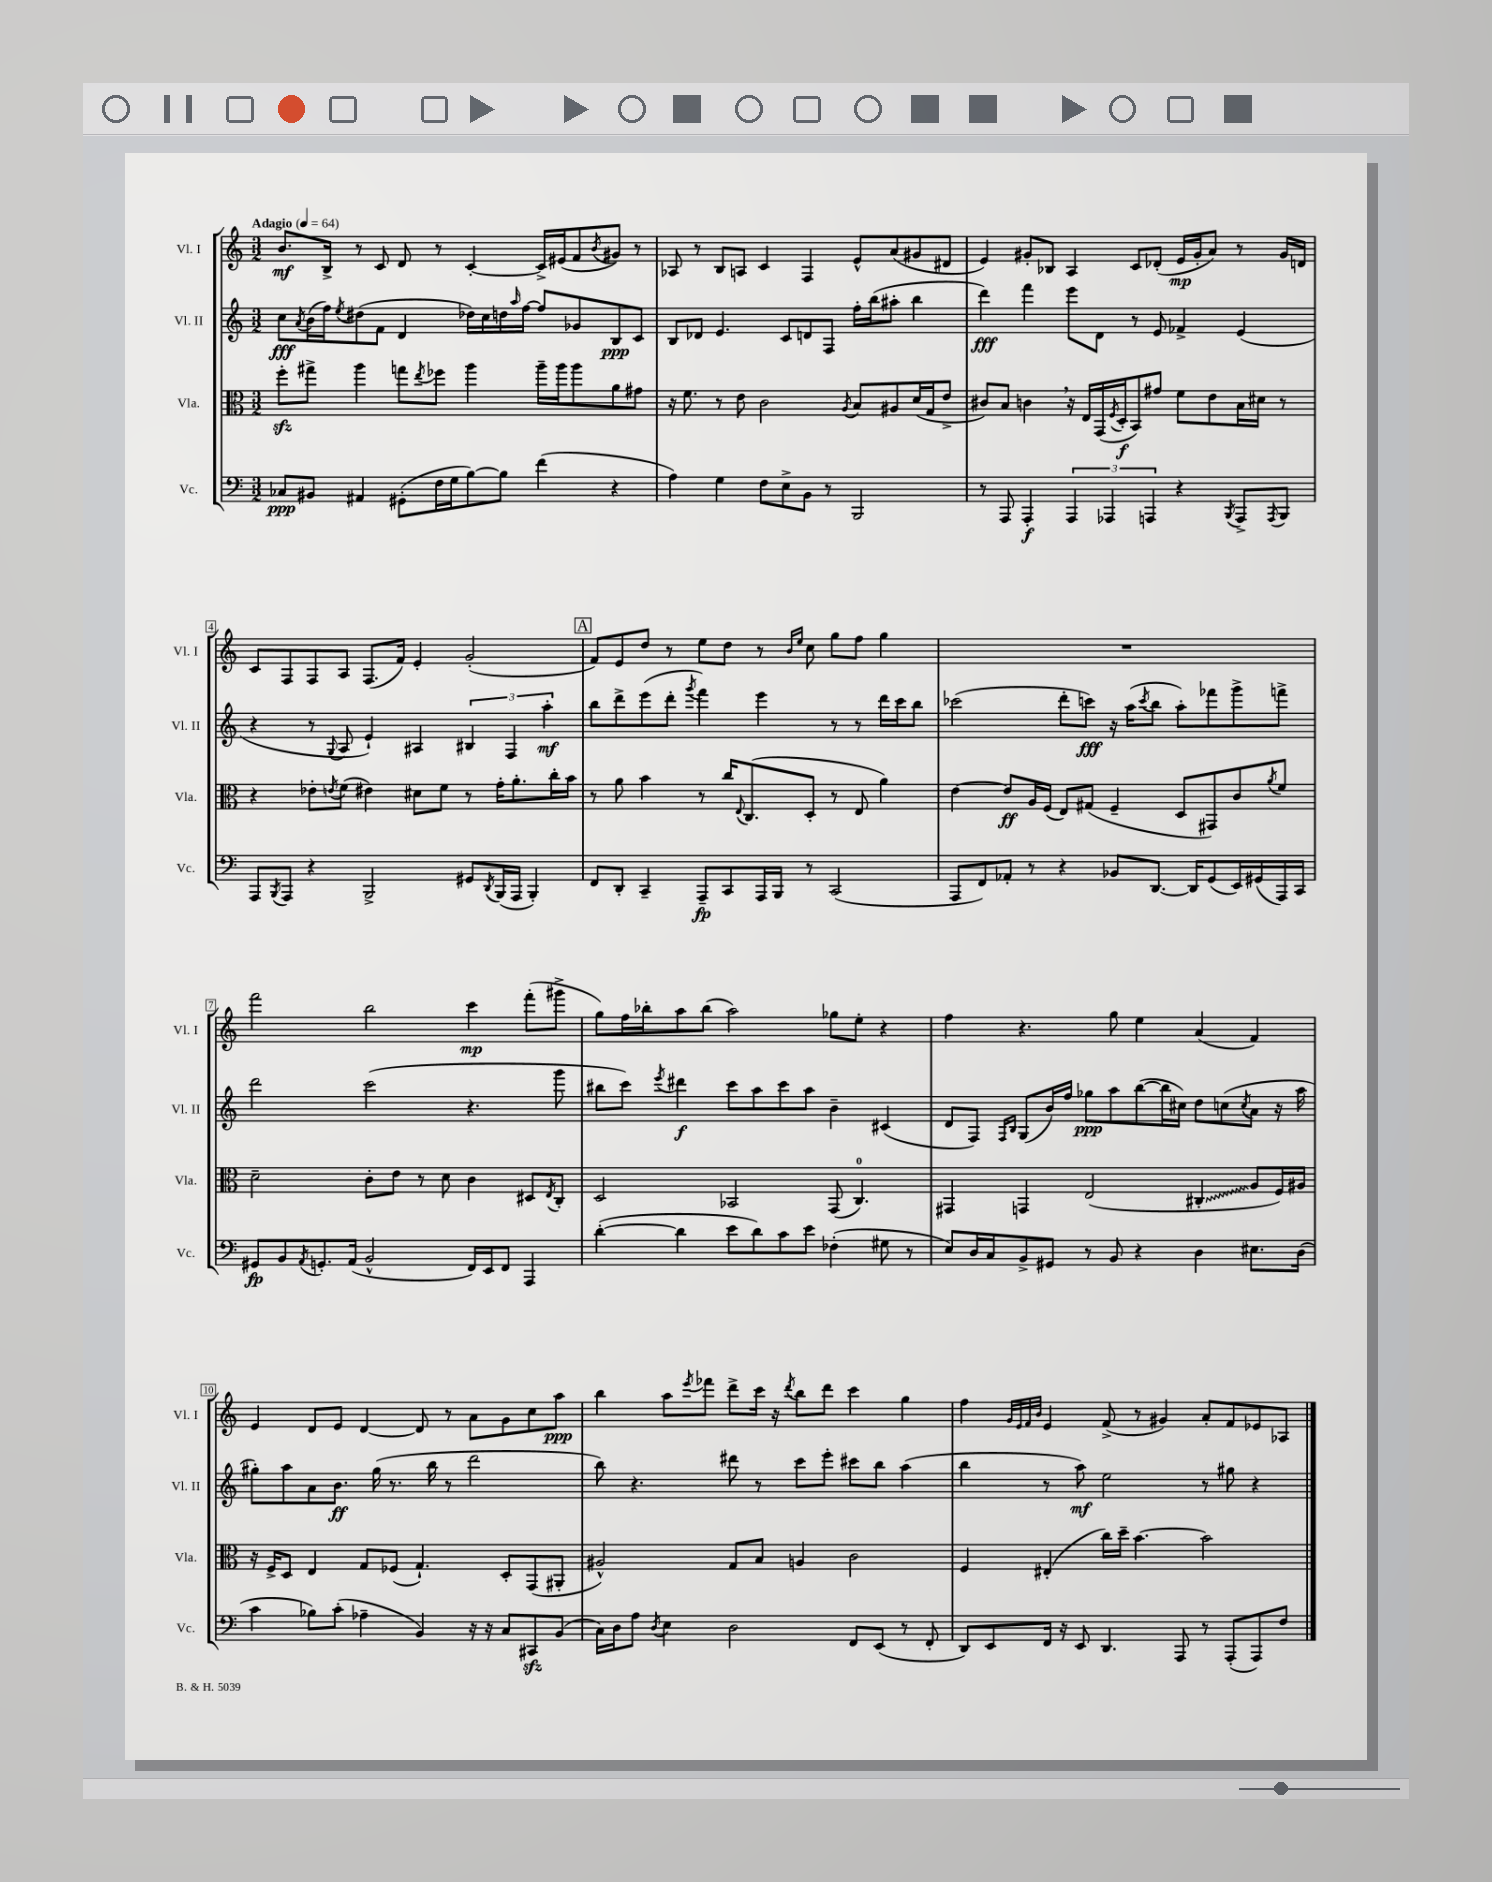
<<
\new StaffGroup <<
\new Staff = "s0" \with { instrumentName = "Vl. I" shortInstrumentName = "Vl. I" } {
    \clef treble \key c \major \numericTimeSignature \time 3/2 \tempo "Adagio" 4 = 64
    b'8.\mf b16-> r8 c'8 d'8 r8 c'4~-. c'16-> eis'16( f'8 \acciaccatura { b'8 } gis'8) r8 |
    aes8 r8 b8 a8 c'4 f4 e'8-^ a'8( gis'8 dis'8 |
    e'4) gis'8-. bes8 a4 c'8 des'8-.( e'16\mp gis'16-. a'8) r8 gis'16 d'16 |
    c'8 f8 f8 a8 f8.( f'16) e'4-. g'2-.( |
    \mark \markup { \box "A" } f'8) e'8 d''8 r8 e''8 d''8 r8 \grace { b'16 e''16 } c''8 g''8 f''8 g''4 |
    R1. |
    f'''2 b''2 c'''4\mp f'''8-.( gis'''8-> |
    g''8) f''16 bes''16-. a''8 bes''8( a''2) ges''8 e''8-. r4 |
    f''4 r4. g''8 e''4 a'4( f'4) |
    e'4 d'8 e'8 d'4~ d'8 r8 a'8 g'8 c''8 a''8\ppp |
    b''4 a''8 \acciaccatura { e'''8 } fes'''8 d'''8-> c'''16 r16 \acciaccatura { d'''8 } b''8 d'''8 c'''4 g''4 |
    f''4 \grace { g'32 e'32 f'32 b'32 } e'4 f'8->( r8 gis'4) a'8-. f'8 ees'8 aes8 \bar "|." |
}
\new Staff = "s1" \with { instrumentName = "Vl. II" shortInstrumentName = "Vl. II" } {
    \clef treble \key c \major \numericTimeSignature \time 3/2
    c''8\fff \acciaccatura { a'8 } b'16( f''16) \acciaccatura { e''8 } dis''8( f'8 d'4 des''16) c''16 d''16 \grace { a''16 } f''16~ f''8 ges'8 b8\ppp c'8 |
    b8 des'8 e'4. c'8 d'8 f8 f''16-. b''16( ais''8-. b''4 |
    d'''4\fff) f'''4 e'''8 d'8 r8 e'8 fes'4-> e'4( |
    r4 r8 \appoggiatura { g8 } a8 e'4-!) ais4 \tuplet 3/2 { bis4 f4 a''4-.\mf } |
    \mark \markup { \box "A" } b''8 d'''8-> e'''8( d'''8-. \acciaccatura { g'''8 } f'''4) e'''4 r8 r8 d'''16 c'''16 b''8 |
    ces'''2( d'''8-. c'''8\fff) r16 a''16( \acciaccatura { c'''8 } b''8 a''8-.) fes'''8 g'''8-> f'''8-> |
    d'''2 c'''2( r4. g'''8 |
    bis''8 c'''8) \acciaccatura { e'''8 } dis'''4\f c'''8 a''8 c'''8 a''8 b'4-- cis'4( |
    d'8 f8) \grace { f16 b16 } g8( b'16) f''16 ges''8\ppp a''8 b''8~( b''16 cis''16) d''8 c''8( \acciaccatura { c''8 } a'8 r16 a''16 |
    gis''8-.) a''8 a'8 b'8.\ff gis''16( r8. b''16 r8 d'''2 |
    b''8) r4. dis'''8 r8 c'''8 e'''8-. cis'''8 b''8 a''4( |
    b''4 r8 a''8\mf) e''2 r8 gis''8 r4 \bar "|." |
}
\new Staff = "s2" \with { instrumentName = "Vla." shortInstrumentName = "Vla." } {
    \clef alto \key c \major \numericTimeSignature \time 3/2
    f''8-.\sfz gis''8-> a''4 g''8 \acciaccatura { e''8 } fes''8 a''4 a''16-- a''16 a''8 a'8 gis'8 |
    r16 f'8. r8 e'8 c'2 \acciaccatura { a8 } b8 ais8 d'16( g16 e'8-> |
    cis'8) b8 c'4 \breathe r16 e16 g,16( \acciaccatura { f8 } d16-.\f b,8) gis'8 f'8 e'8 b16 dis'16 r8 |
    r4 ees'8-. \acciaccatura { e'8 } f'8( eis'4) dis'8 f'8 r8 g'16-. a'8.-. c''16-. b'16 |
    \mark \markup { \box "A" } r8 a'8 b'4 r8 c''16 \appoggiatura { e8 } c8.( d8-. r8 e8 a'4) |
    e'4~ e'8\ff a16 f16( e8) gis8( f4-- d8 gis,8) c'8 \acciaccatura { a'8 } f'8 |
    d'2-- c'8-. e'8 r8 d'8 c'4 dis8 \acciaccatura { e8 } c8-. |
    d2 bes,2 g,8( c4.-0) |
    gis,4 g,4 e2( \once \override Glissando.style = #'zigzag cis4-.\glissando a8 f16) ais16 |
    r16 f16-> d8 e4 g8 fes8( g4.-!) d8-. g,8( ais,8-. |
    ais2-^) g8 b8 a4 c'2 |
    f4 eis4-.( c''16) d''16-- b'4.~ b'2 \bar "|." |
}
\new Staff = "s3" \with { instrumentName = "Vc." shortInstrumentName = "Vc." } {
    \clef bass \key c \major \numericTimeSignature \time 3/2
    ces8\ppp bis,8 ais,4 gis,8-.( f16 g16 b8~) b8 f'4( r4 |
    a4) g4 f8 e8-> b,8 r8 b,,2 |
    r8 a,,8 a,,4-.\f \tuplet 3/2 { a,,4 aes,,4 a,,4 } r4 \acciaccatura { b,,8 } a,,8-> \acciaccatura { a,,8 } b,,8 |
    a,,8 \acciaccatura { b,,8 } a,,8 r4 b,,2-> gis,8 \acciaccatura { d,8 } b,,16( a,,16 b,,4-.) |
    \mark \markup { \box "A" } f,8 d,8-. c,4-- a,,8--\fp c,8 a,,16 b,,16 r8 c,2( |
    a,,8 f,8) aes,8-. r8 r4 bes,8 d,8.~ d,16 g,8( e,16) gis,16( a,,16) c,16 |
    gis,8\fp b,8 \acciaccatura { a,8 } g,8.-. a,16( b,2-^ f,16) e,16 f,8 a,,4 |
    d'4~-.( d'4 e'8 d'8) c'8 e'8 fes4-.( gis8 r8 |
    e8) d16 c16 b,8-> gis,8 r8 b,8 r4 d4 eis8. d16( |
    c'4 bes8) c'8-.( aes4-- b,4) r16 r16 c8 cis,8\sfz b,8( |
    c16) d16 a8 \acciaccatura { d8 } e4 d2 f,8 e,8( r8 f,8-. |
    d,8) e,8 f,16 r16 e,8 d,4. a,,8 r8 a,,8-.( a,,8) f8 \bar "|." |
}
>>
>>
\layout { \context { \Score \override BarNumber.stencil = #(make-stencil-boxer 0.1 0.3 ly:text-interface::print) } }
